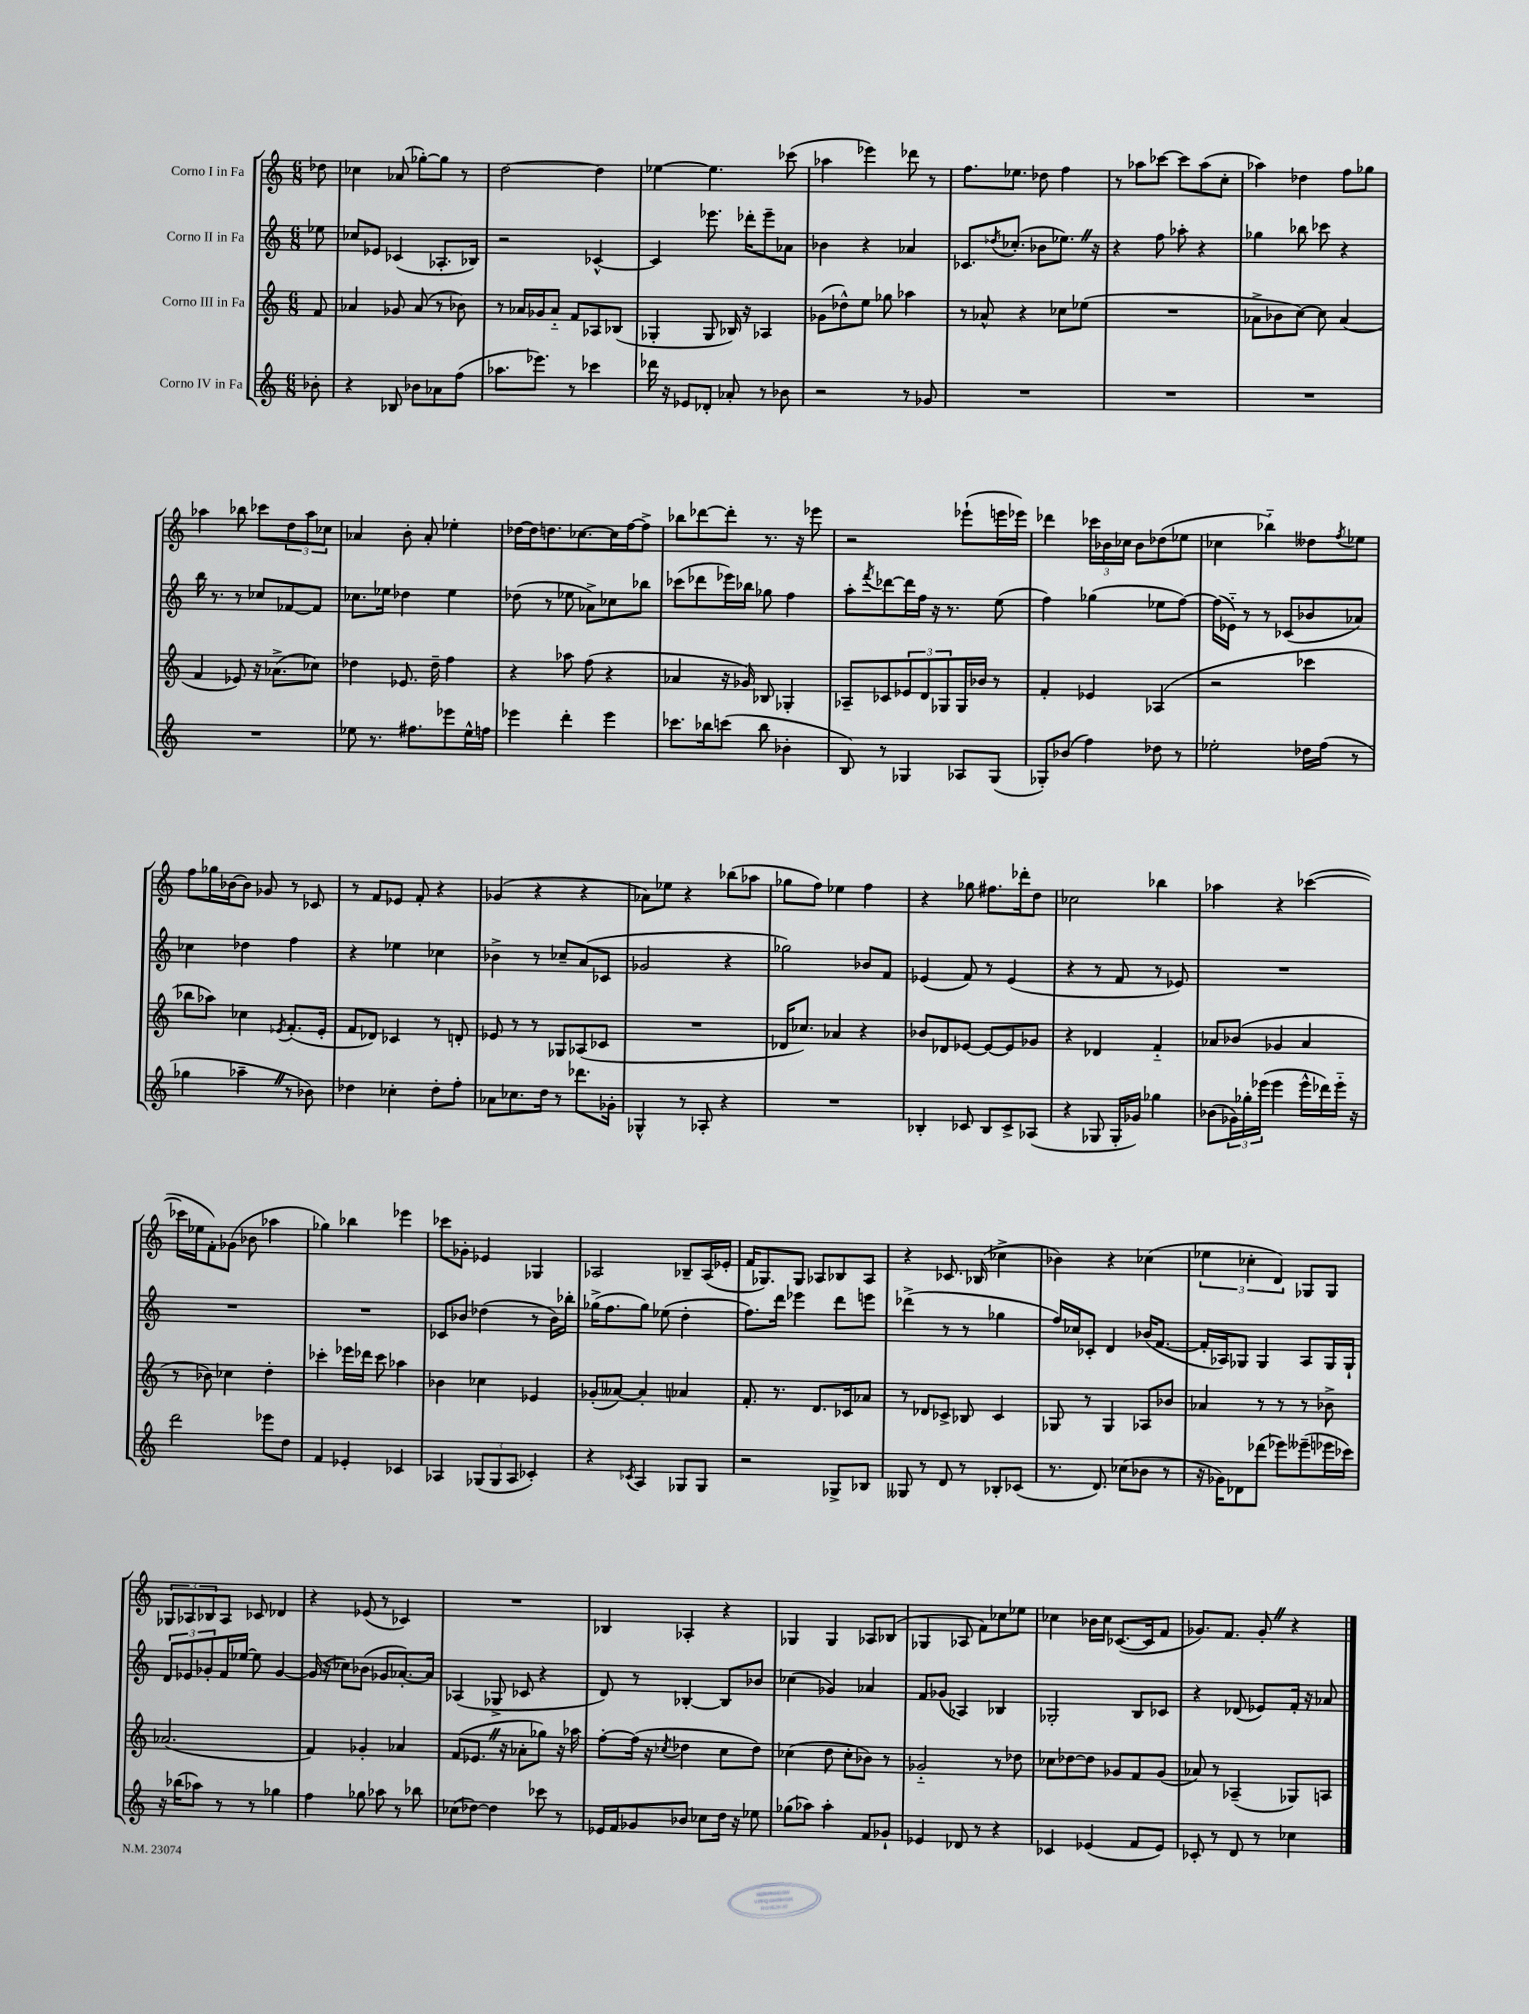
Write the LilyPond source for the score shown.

<<
\new StaffGroup <<
\new Staff = "s0" \with { instrumentName = "Corno I in Fa" } {
    \clef treble \key c \major \numericTimeSignature \time 6/8 \partial 8
    des''8 |
    ces''4 aes'8( ges''8~-.) ges''8 r8 |
    d''2~ d''4 |
    ees''4~ ees''4. ces'''8( |
    aes''4 ees'''4) des'''8 r8 |
    f''8. ees''8. des''8 f''4 |
    r8 aes''8 ces'''8~ ces'''8 aes''8( c''8-. |
    aes''4) des''4 f''8 ges''8 |
    aes''4 bes''8 ces'''8 \tuplet 3/2 { d''8 aes''8 ces''8 } |
    aes'4 b'8-. aes'8-. ees''4-. |
    des''16~ des''16 d''8. ces''8.~ ces''16 f''16~ f''8-> |
    bes''8 des'''8~ des'''8-. r8. r16 ees'''8 |
    r2 ees'''8-!( e'''16 ees'''16) |
    des'''4 \tuplet 3/2 { ces'''16 bes'16 ces''16 } bes'8 des''8( ees''8 |
    ces''4 bes''4-_) deses''8 \acciaccatura { f''8 } ees''8 |
    f''8 ges''16 bes'16~ bes'8 ges'8 r8 ces'8 |
    r8 f'8 ees'8 f'8-. r4 |
    ges'4( r4 r4 |
    aes'8) ees''8 r4 bes''8( aes''8 |
    ges''8 f''8) ees''4 f''4 |
    r4 ges''8 fis''8. des'''16-. d''8 |
    ces''2 bes''4 |
    aes''4 r4 ces'''4~( |
    ces'''16 ees''16 f'8-.) ges'8( bes'8 aes''4 |
    ges''4) bes''4 ees'''4 |
    ces'''8 ges'8-. ees'4 ges4 |
    aes2 bes8-- aes16( ees'16-. |
    f'16 ges8.) ges8 aes8 bes8 aes8 |
    r4 ces'8. bes16( ces''4-> |
    bes'4) r4 ces''4( |
    \tuplet 3/2 { ees''4 ces''4-. d'4) } ges8 ges8 |
    \tuplet 3/2 { ges8 aes8 bes8 } aes8 ces'8 des'4 |
    r4 ees'8( r8 ces'4) |
    R2. |
    bes4 aes4-. r4 |
    ges4 ges4 aes8 bes8( |
    ges4 aes8 f'8) ces''8 ees''8 |
    ces''4 bes'16 ces''16 ces'8.~( ces'16 f'8 |
    ges'8.) f'8. ges'8-. \once \override BreathingSign.text = \markup { \musicglyph "scripts.caesura.straight" } \breathe r4 \bar "|." |
}
\new Staff = "s1" \with { instrumentName = "Corno II in Fa" } {
    \clef treble \key c \major \numericTimeSignature \time 6/8 \partial 8
    ees''8 |
    ces''8 ees'8 ces'4( aes8.-. bes16) |
    r2 ces'4~-^ |
    ces'4 ees'''8. des'''16-. ees'''8-- aes'8 |
    bes'4 r4 aes'4 |
    ces'8. \acciaccatura { des''8 } ces''8.-.( bes'8 ees''8.) \once \override BreathingSign.text = \markup { \musicglyph "scripts.caesura.straight" } \breathe r16 |
    r4 f''8 aes''8-. r4 |
    ges''4 bes''8 ces'''8 r4 |
    b''16 r8. r8 ces''8 fes'8~ fes'8 |
    ces''8. ees''16 des''4 ees''4 |
    des''8( r8 ees''8 aes'8->) ces''8 bes''8 |
    ces'''8( des'''8 ees'''16) bes''16 ges''8 f''4 |
    a''8-. \acciaccatura { f'''8 } des'''8~ des'''16 f''16 r16 r8. e''8( |
    f''4) ges''4( ees''8 f''8~) |
    f''16( ees'16-_) r8 r8 ces'8( bes'8 aes'8) |
    ces''4 des''4 f''4 |
    r4 ees''4 ces''4 |
    bes'4-> r8 ces''8-- a'8( ces'8 |
    ges'2 r4 |
    ges''2) bes'8 f'8 |
    ees'4( f'8) r8 ees'4( |
    r4 r8 f'8 r8 ees'8) |
    R2. |
    R2. |
    R2. |
    ces'8 bes'8 des''4( r8 bes'16) bes''16-. |
    ges''16->( f''8. ges''8) ees''8( d''4-. |
    f''8.) d'''16 ees'''4 d'''8 e'''8 |
    des'''4->( r8 r8 ges''4 |
    f''16) ces''16 ces'8-. d'4 bes'16( f'8.~ |
    f'16-. aes16) ges8 ges4 aes8 ges16 ges16-! |
    \tuplet 3/2 { d'8 ees'8 ges'8-. } f'16 ees''16~ ees''8 ges'4~ |
    ges'16( r16 ces''8) bes'8( ges'8 aes'8.~-.) aes'16 |
    aes4( ges8-> ces'8 r4 |
    d'8) r8 bes4~-. bes8 bes'8 |
    ces''4( ges'4) aes'4 |
    f'8 ges'8( aes4) bes4 |
    ges2-. b8 ces'8 |
    r4 des'8( ees'8) f'16-. r16 aes'8 \bar "|." |
}
\new Staff = "s2" \with { instrumentName = "Corno III in Fa" } {
    \clef treble \key c \major \numericTimeSignature \time 6/8 \partial 8
    f'8 |
    aes'4 ges'8 aes'8( r8 bes'8) |
    r8 aes'16 ges'16 aes'8-_ f'8 aes8 bes8( |
    ges4-. ges8 bes16) r16 aes4 |
    ges'8( des''8-^) e''8 ges''8 aes''4 |
    r8 aes'8-^ r4 ces''8 ees''8( |
    R2. |
    aes'8-> bes'8 c''8~) c''8 aes'4( |
    f'4 ees'8) r16 aes'8.->( ces''8) |
    des''4 ees'8. des''16-- f''4 |
    r4 aes''8 f''8( r4 |
    aes'4 r16 ges'16) bes8 ges4-. |
    aes8-- ces'8 \tuplet 3/2 { ees'8 d'8 ges8 } ges16 bes'16 r8 |
    f'4-. ees'4 aes4( |
    r2 ces'''4 |
    bes''8 aes''8) ces''4 \acciaccatura { ees'8 } f'8.-.( ees'16-. |
    f'8 des'8) ces'4 r8 d'8-. |
    ees'8 r8 r8 ges8 aes8( ces'8 |
    R2. |
    des'16 ces''8.) aes'4 r4 |
    bes'8 des'8 ees'8~ ees'8~ ees'8 ges'8 |
    r4 des'4 f'4-_ |
    aes'8 bes'8( ges'4 aes'4 |
    r8 bes'8) ces''4 d''4-. |
    ces'''4-. ees'''16 des'''16 ces'''8 aes''4 |
    bes'4 ces''4 ees'4 |
    ges'8-.( aeses'8~) aeses'4-. aes'4 |
    f'8.-. r8. d'8. ces'16 aes'8 |
    r8 des'8 ces'8-> bes8 ces'4 |
    ges8 r8 ges4 aes8 bes'8 |
    aes'4 r8 r8 r8 bes'8-> |
    aes'2.( |
    f'4) ges'4-. aes'4 |
    f'8( ees'8. \once \override BreathingSign.text = \markup { \musicglyph "scripts.caesura.straight" } \breathe r16 aes'8-. ges''8) r16 aes''16 |
    f''8~-. f''16( r16 \acciaccatura { ces''8 } des''4 ces''8 des''8) |
    ces''4( d''8 ces''8-. bes'8) r8 |
    ges'2-_ r8 des''8 |
    ces''8 des''8~ des''8 ges'8 f'8 ges'8( |
    aes'8) r8 aes4--( ges8) a8 \bar "|." |
}
\new Staff = "s3" \with { instrumentName = "Corno IV in Fa" } {
    \clef treble \key c \major \numericTimeSignature \time 6/8 \partial 8
    bes'8-. |
    r4 bes8 bes'8 aes'8 f''8( |
    aes''8. ees'''8.) r8 ces'''4 |
    des'''16 r16 ees'8 des'8-. aes'8-. r8 bes'8 |
    r2 r8 ges'8 |
    R2. |
    R2. |
    R2. |
    R2. |
    ees''8 r8. fis''8. ees'''8 ees''16-^ f''16 |
    ees'''4 d'''4-. ees'''4 |
    ces'''8. bes''16 c'''8( bes''8 bes'4-. |
    b8) r8 ges4 aes8 ges8( |
    ges8-.) bes'8( f''4) des''8 r8 |
    ees''2-. des''16 f''16( r8 |
    ges''4 aes''4-- \once \override BreathingSign.text = \markup { \musicglyph "scripts.caesura.straight" } \breathe r8 bes'8) |
    des''4 ces''4-. des''8-. f''8-. |
    aes'8 ces''8. d''16 r8 des'''8. ges'16-. |
    ges4-^ r8 aes8-. r4 |
    R2. |
    bes4-. ces'8 bes8 ces'8-> aes8( |
    r4 ges8 ges16-. ges'16) ges''4 |
    bes'8( \tuplet 3/2 { ges'16) ges''16-. ees'''16( } ees'''4 ees'''16-^ des'''16) ees'''16-_ r16 |
    d'''2 ees'''8 d''8 |
    f'4 ees'4-. ces'4 |
    aes4 \tuplet 3/2 { ges8( ges8 aes8 } ces'4-.) |
    r4 \acciaccatura { ces'8 } a4 ges8 ges8 |
    r2 ges8-> bes8 |
    geses8 r8 d'8 r8 bes8-. ces'8( |
    r8. d'8.) ces''8( bes'8 r8 |
    r16 ges'16) des'8 des'''8( ees'''8) eeses'''8--( ees'''16 ces'''16) |
    r16 bes''16( aes''8) r8 r8 ges''4 |
    f''4 ges''8 aes''8 r8 bes''8 |
    ces''8( des''8~) des''4 ces'''8 r8 |
    ees'16 f'16 ges'8 bes'8 ces''8 d''16 r16 ees''8 |
    ges''8( aes''8) aes''4-. f'8 ges'8-! |
    ees'4 des'8 r8 r4 |
    ces'4 ees'4( f'8 ees'8) |
    ces'8-. r8 d'8 r8 ces''4 \bar "|." |
}
>>
>>
\layout { \context { \Score \remove "Bar_number_engraver" } }
